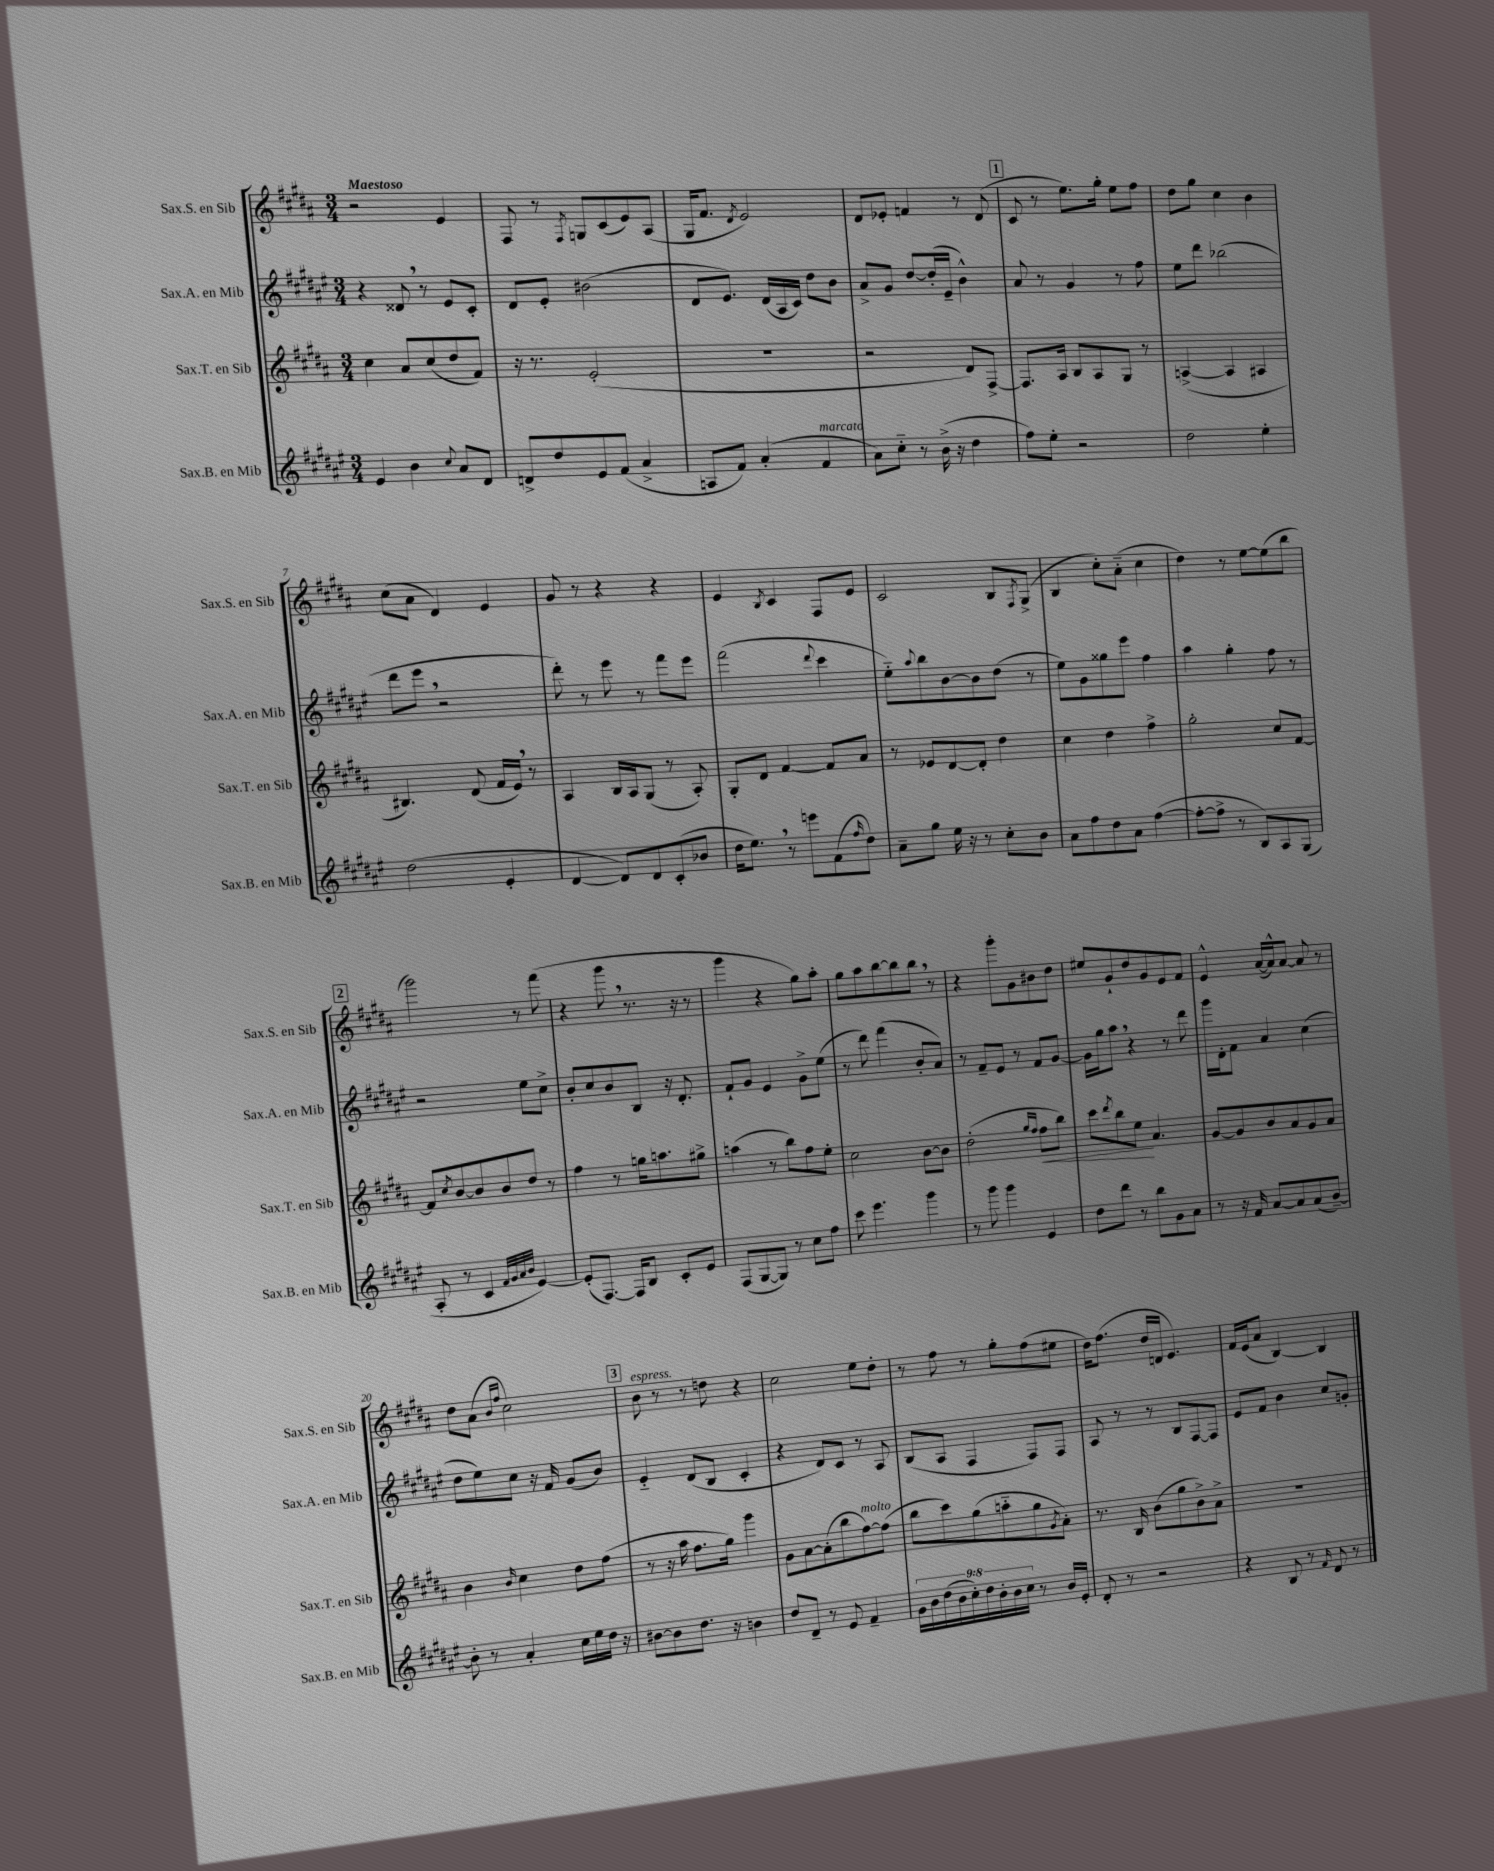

**kern	**kern	**kern	**kern
*staff4	*staff3	*staff2	*staff1
*clefG2	*clefG2	*clefG2	*clefG2
*k[f#c#g#d#a#e#]	*k[f#c#g#d#a#]	*k[f#c#g#d#a#e#]	*k[f#c#g#d#a#]
*M3/4	*M3/4	*M3/4	*M3/4
4e#	4cc#	4r	2r
4b	8a#	8d##	.
.	(8cc#	8r	.
8qqcc#	.	.	.
8a#	8dd#	8e#	4e
8d#	8f#)	8c#'	.
=	=	=	=
8d^	16r	8d#	8F#
.	8.r	.	.
8dd#	.	8e#'	8r
.	.	.	8qF#
8e#	(2e'	(2b#	8G
(8f#	.	.	(8c#
4a#^	.	.	8e)
.	.	.	(8A#
=	=	=	=
8A	2.r	8d#	16G#
.	.	.	8.f#
8f#)	.	8.e#)	.
.	.	.	8qd#
(4a#'	.	.	2e)
.	.	(16d#	.
.	.	16A#	.
.	.	16c#)	.
4f#	.	8dd#	.
.	.	8b	.
=	=	=	=
8a#)	2r	8a#^	8d#
8cc#'~	.	8g#	8e-'
8r	.	[8dd#	4f
(16b^	.	(16dd#']	.
16r	.	16e#~	.
4dd#	8d#)	4b^^)	8r
.	[8F#^	.	(8d#
=	=	=	=
8ff#)	8.F#]	8a#	8c#
8ee#'	.	8r	8r
.	16A#	.	.
2r	8B	4g#	8.ee)
.	8A#	.	.
.	.	.	16gg#'
.	8G#	8r	8ee
.	8r	8ff#	8ff#
=	=	=	=
2dd#	([4A^	8ee#	8dd#
.	.	8ddd#	8gg#
.	4A]	(2bb-	4cc#
4ee#'	4A#	.	4b
=	=	=	=
(2dd#	4.B#)	8ddd#	(8cc#
.	.	8eee#	8a#
.	.	2r	4d#)
.	(8d#	.	.
4e#'	16f#	.	4e
.	16e)	.	.
.	8r	.	.
=	=	=	=
[4d#	4A#	8ddd#')	8g#
.	.	8r	8r
8d#])	16B	8eee#	4r
.	16A#	.	.
8d#	(8G#	8r	.
(8c#'	8r	8fff#	4r
8b-	8A#')	8eee#	.
=	=	=	=
16dd#	8G#'	(2fff#	4e
8.ee#)	.	.	.
.	8d#	.	.
.	.	.	8qB
8r	[4f#	.	4c#
8eee	.	.	.
.	.	8qqddd#	.
(8f#	8f#]	4ccc#	8F#
16qqff#	.	.	.
8dd#)	8a#	.	8e
=	=	=	=
8a#~	8r	8ee#'~)	2c#
.	.	8qqaa#	.
8gg#	8e-	8bb	.
16ee#	[8d#	[8b	.
16r	.	.	.
8r	8d#']	8b]	.
8cc#'	4dd#	(8dd#	8B
.	.	.	8qF#
8b	.	8r	(8G#^
=	=	=	=
8a#	4cc#	8ee#)	4B
8ff#	.	8g#	.
8dd#	4dd#	8gg##	8cc#')
8a#	.	8eee#	(8a#'~
([4ff#	4ff#^	4ff#	4cc#
=	=	=	=
8ff#'_	2gg#'	4aa#	4dd#)
8ff#^]	.	.	.
8r	.	4gg#'	8r
8B)	.	.	[8ee
8A#	8cc#	8ff#	(8ee]
(8G#	[8f#	8r	8bb
=	=	=	=
8A#'	8f#]	2r	2ggg#)
.	8qcc#	.	.
8r	[8b	.	.
4c#	8b]	.	.
.	8b	.	.
32qqf#	.	.	.
32qqg#	.	.	.
32qqa#	.	.	.
32qqb	.	.	.
[4e#)	8dd#	8ee#	8r
.	8r	8cc#^	(8fff#
=	=	=	=
(8e#']	4ff#	8b'	4r
[8.F#)	.	8cc#	.
.	8r	8b	8ggg#
16F#]	.	.	.
8B	16gg	8B	8.r
.	8.aa	.	.
8c#'	.	16r	.
.	.	8.d#'	16r
8e#	8gg#^	.	8r
=	=	=	=
(8F#	(4aa	8f#`	4ggg#
[8G#	.	8g#	.
8G#])	8r	4e#	4r
8r	8bb)	.	.
8cc#	8ff#	8g#^	8gg#)
8ff#	8ee'	(8ee#	8aa#'
=	=	=	=
8ccc#	2cc#	8r	8gg#
4.eee#	.	8ddd#)	8aa#
.	.	(4fff#	[8bb
.	.	.	8bb]
4ggg#	[8b	8b'	8bb
.	8b]	8a#)	8r
=	=	=	=
8r	(2dd#'	8r	4r
8ggg#	.	8f#~	.
4ggg#	.	8e#	8ggg#'
.	.	8r	8g#
.	16qqgg#	.	.
.	16qqff#	.	.
4e#	8ff#	8f#	8b#
.	8bb)	[8g#	8dd#
=	=	=	=
8dd#	8ccc#	16g#]	8ee#
.	.	16gg#	.
.	8qddd#	.	.
8ddd#	8bb	8aa#	8g#`
8r	8ee	4r	8dd#
8bb	4.a#	.	8g#
8g#	.	8r	8e
8a#	.	8ddd#	8f#
=	=	=	=
8r	[8g#	16ggg#	4e^^
.	.	16d#'	.
16r	8g#]	8f#	.
16f#	.	.	.
[8a#	8b	4a#	([16a#
.	.	.	16a#^^])
8a#]	8a#	.	[8a#
(8a#	8g#	(4cc#	8a#]
[8b~)	8a#	.	8r
=	=	=	=
8b']	4b	8dd#	8dd#
8r	.	8ee#)	(8a#
.	.	.	16qqb
.	16qqb	.	16qqff#
4a#'	4cc#	8cc#	2cc#)
.	.	16r	.
.	.	16f#	.
16cc#	8dd#	(8g#	.
16ee#	.	.	.
16dd#	(8ff#	8b)	.
16r	.	.	.
=	=	=	=
[8b#	8r	4e#'~	8b
8b#]	16r	.	8r
.	16aa#	.	.
8.dd#	8.ff#	(8d#	8r
.	.	8B	8dd
16r	16gg#)	.	.
4b	4ggg#	4c#'	4r
=	=	=	=
8dd#	8g#	4r	2cc#
8d#~	[8a#	.	.
8r	(8a#']	8d#)	.
8e#	8bb	8c#	.
4f#~	[8ff#)	8r	8ee
.	(8ff#]	8A#	8dd#'
=	=	=	=
18g#	8bb	(8B	8r
18b	.	.	.
(18dd#	.	.	.
.	8ccc#)	8A#	8ff#
18b	.	.	.
18cc#')	.	.	.
.	(8gg#	4F#	8r
18dd#	.	.	.
18b'	.	.	.
.	8aa'~	.	8gg#'
18b	.	.	.
18cc#	.	.	.
8r	8gg#	8F#)	(8ff#
.	8qg#	.	.
16b	8a#')	8F#	8ee#
16e#'	.	.	.
=	=	=	=
8d#'	8.r	8A#	16dd#)
.	.	.	(8.ff#
8r	.	8r	.
.	16B	.	.
2r	(8b	8r	16dd#
.	.	.	16d
.	8gg#	8B	4.e)
.	8b^)	[8F#	.
.	8a#^	8F#]	.
=	=	=	=
4r	2.r	8e#	16f#
.	.	.	(16e
.	.	8f#	8a#
8B	.	4b	[4B)
8r	.	.	.
16qqf#	.	.	.
8d#	.	8cc#	4B]
8r	.	8g'	.
==	==	==	==
*-	*-	*-	*-
